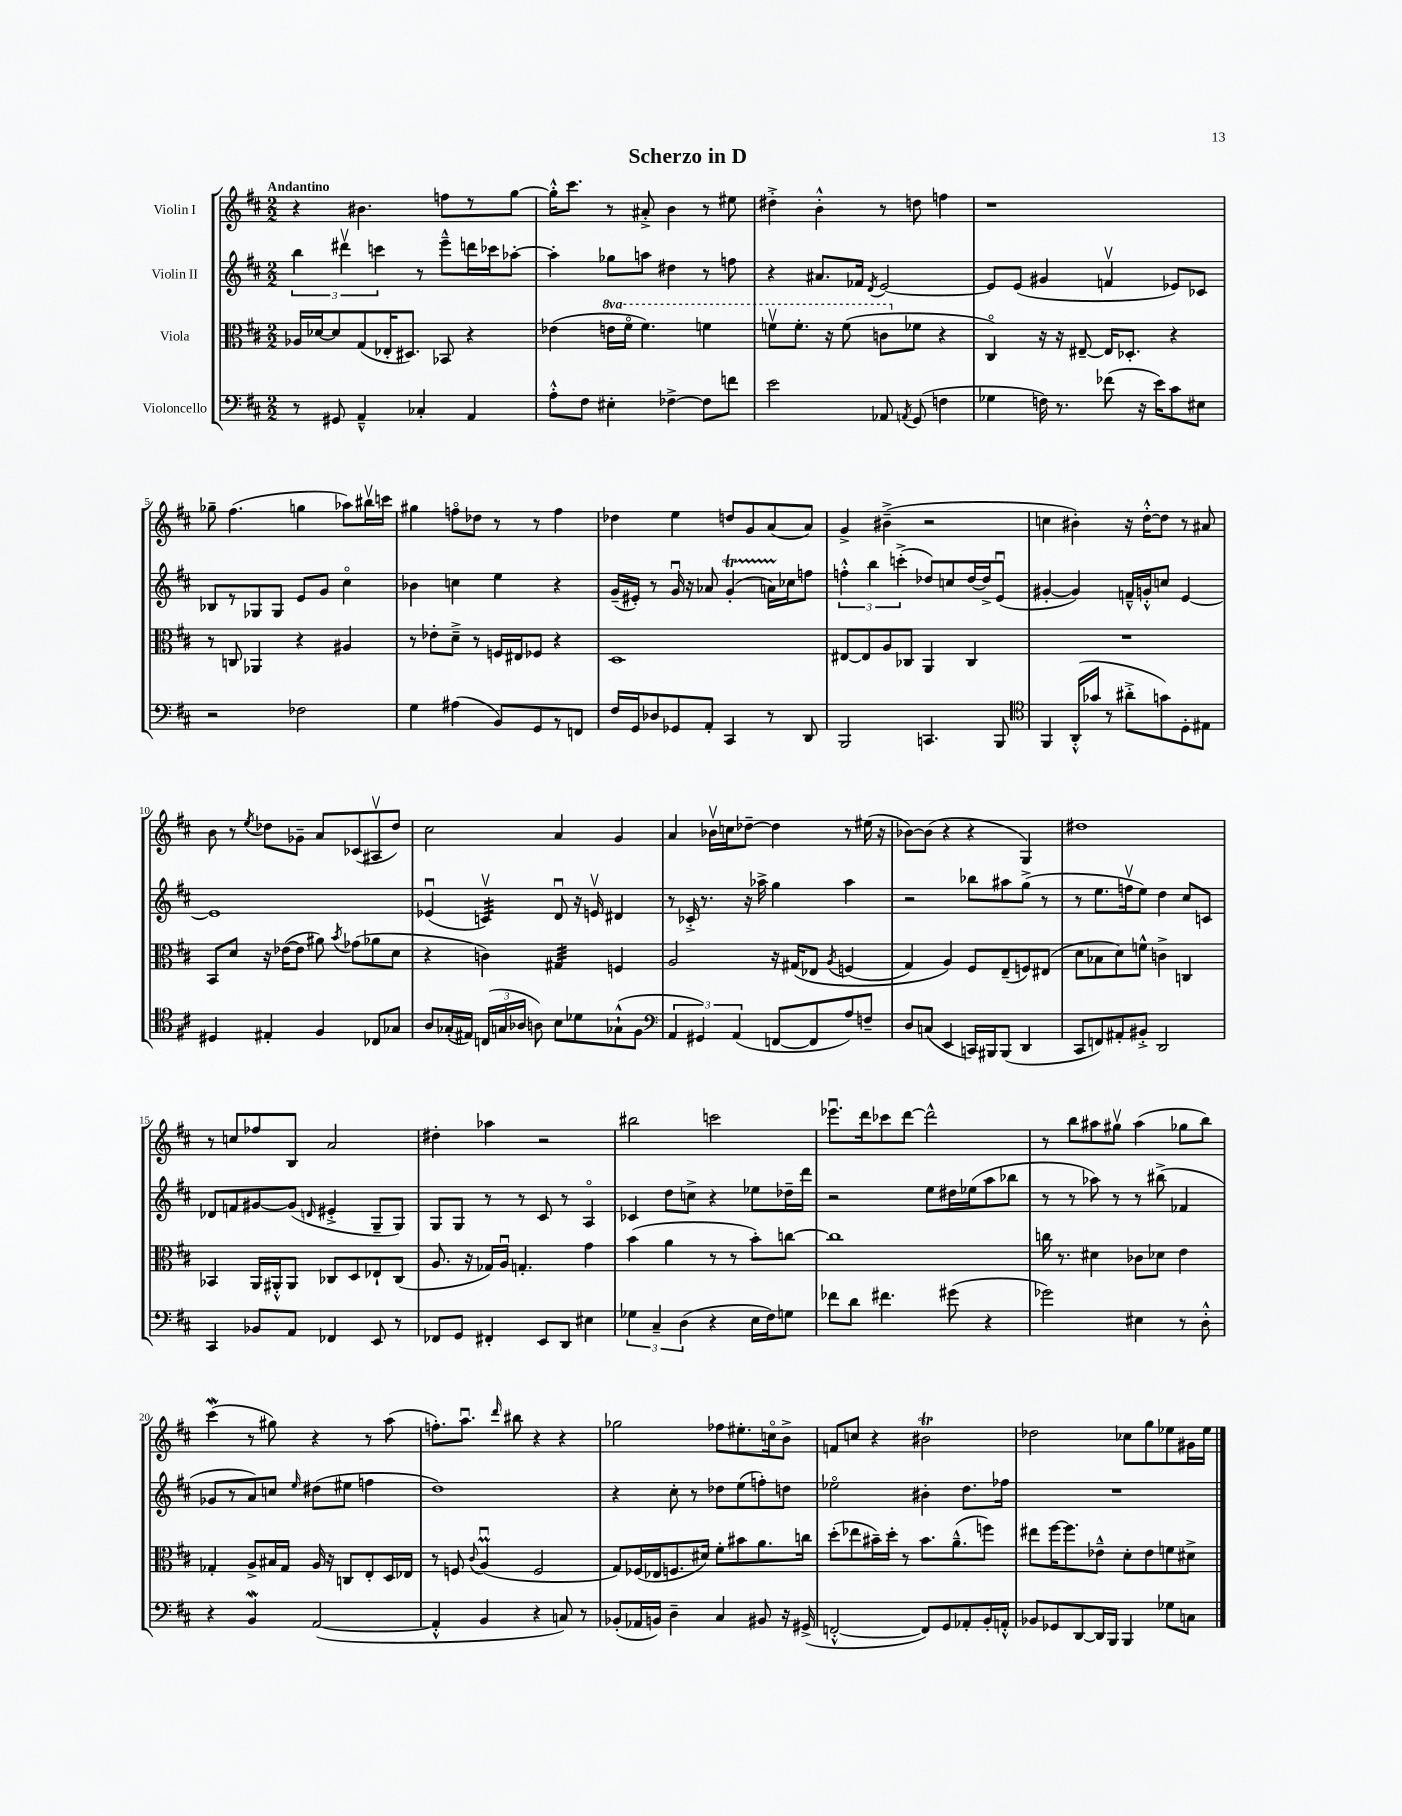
\header { title = "Scherzo in D" }
<<
\new StaffGroup <<
\new Staff = "s0" \with { instrumentName = "Violin I" } {
    \clef treble \key d \major \numericTimeSignature \time 2/2 \tempo "Andantino"
    \autoBeamOff r4 bis'4. f''8[ r8 g''8]~ |
    g''16[-.-^ cis'''8.] r8 ais'8-.-> b'4 r8 eis''8 |
    dis''4-.-> b'4-.-^ r8 d''8 f''4 |
    r1 |
    ges''8-- fis''4.( g''4 aes''8[) bis''16\upbow c'''16] |
    gis''4 f''8[\flageolet des''8] r8 r8 f''4 |
    des''4 e''4 d''8[ g'8 a'8( a'8]) |
    g'4-> bis'4--->( r2 |
    c''4 bis'4-.) r16 d''16[~-.-^ d''8] r8 ais'8 |
    b'8 r8 \acciaccatura { e''8 } des''8[ ges'8]-- a'8[ ces'8( ais8\upbow des''8]) |
    cis''2 a'4 g'4 |
    a'4 bes'16[\upbow c''16 des''8]~-- des''4 r8 eis''16( r16 |
    bes'8[~) bes'8]( r4 r4 g4) |
    dis''1 |
    r8 c''8[ fes''8 b8] a'2 |
    dis''4-. aes''4 r2 |
    bis''2 c'''2 |
    ees'''8.[\downbow d'''16 ces'''8 d'''8]~ d'''2-^ |
    r8 b''8[ ais''8 gis''8]\upbow ais''4( ges''8[ b''8]) |
    cis'''4\mordent( r8 gis''8) r4 r8 a''8( |
    f''8.[-.) a''8.]\downbow \grace { d'''16 } bis''8 r4 r4 |
    ges''2 fes''8[ eis''8.-. c''16\flageolet b'8]-> |
    f'8[ c''8] r4 bis'2\trill |
    des''2 ces''8[ g''8 ees''8 gis'16 ees''16] \bar "|." |
}
\new Staff = "s1" \with { instrumentName = "Violin II" } {
    \clef treble \key d \major \numericTimeSignature \time 2/2
    \autoBeamOff \tuplet 3/2 { b''4 dis'''4\upbow c'''4 } r8 e'''8[---^ d'''16 ces'''16 aes''8]~-. |
    aes''4-. ges''8[ a''8] dis''4 r8 f''8 |
    r4 ais'8.[ fes'16] \acciaccatura { d'8 } e'2~ |
    e'8[ e'8]( gis'4 f'4\upbow ees'8[) ces'8] |
    bes8[ r8 ges8 ges8] e'8[ g'8] cis''4\flageolet |
    bes'4 c''4 e''4 r4 |
    g'16[--( eis'16]-.) r8 g'16\downbow r16 aes'8 g'4-.\startTrillSpan( a'16[) ces''16\stopTrillSpan f''8] |
    \tuplet 3/2 { f''4-.-^ b''4 c'''4-.->( } des''8[) c''8 des''16~ des''16-> e'8]\downbow( |
    gis'4~-. gis'4) f'16[---^ g'16-.-^ c''8] e'4~ |
    e'1 |
    ees'4\downbow( c'4:32\upbow) d'8\downbow r16 e'16\upbow dis'4 |
    r8 ces'16-.-> r8. r16 aes''16-> g''4 aes''4 |
    r2 bes''8[ ais''8 g''8]->( r8 |
    r8 e''8.[ f''16\upbow e''8]) d''4 cis''8[ c'8] |
    des'8[ f'8 gis'8~ gis'8]( \grace { d'16 } eis'4-.-> g8[-- g8]) |
    g8[ g8] r8 r8 cis'8 r8 a4\flageolet |
    ces'4 d''8[ c''8]-> r4 ees''8[ des''16-- d'''16] |
    r2 e''8[ dis''16 ees''16( a''8 bes''8] |
    r8 r8 aes''8) r8 r8 bis''8->( fes'4 |
    ges'8[ r8 a'8) c''8] \grace { e''16 } dis''8[( eis''8] f''4 |
    d''1) |
    r4 cis''8-. r8 des''8[ e''8( f''8-.) d''8] |
    ees''2\flageolet bis'4-. d''8.[ fes''16] |
    R1 \bar "|." |
}
\new Staff = "s2" \with { instrumentName = "Viola" } {
    \clef alto \key d \major \numericTimeSignature \time 2/2 \set Staff.ottavationMarkups = #ottavation-simple-ordinals
    \autoBeamOff aes16[ des'16~ des'8 g8( ees16-. dis8.]) bes,8 r4 |
    ees'4( \ottava #1 e''!16[ fis''16]\flageolet fis''4.) f''4 |
    f''8[\upbow f''8.]-. r16 f''8( c''8[ \ottava #0 fes'8] r4 |
    cis4\flageolet) r16 r16 eis8~-- eis16[ des8.]-. r4 |
    r8 c8 aes,4 r4 ais4 |
    r8 ees'8[-. d'8]---> r8 f16[ eis16 fes8] r4 |
    d1 |
    eis8[~ eis8 a8 ces8] a,4 ces4 |
    R1 |
    b,8[ d'8] r16 ees'16[~( ees'8] ais'8) \acciaccatura { b'8 } ges'8[( aes'8 d'8] |
    r4 c'4) gis4:32 f4 |
    a2 r16 gis16[\( ees8] \acciaccatura { a8 } f4( |
    g4) a4\) fis8[ e8--( f8) eis8]( |
    d'8[ bes8 d'8) f'8]-^ c'4-> c4 |
    bes,4 a,16[ ais,16-.-^ ais,8] ces8[ d8 ees8-! ces8]( |
    a8. r16 ges16[) a16]\downbow g4.-. g'4 |
    b'4( a'4 r8 r8 b'8[-.) c''8]~ |
    c''1 |
    c''16 r8. dis'4 ces'8[ des'8] e'4 |
    ges4-. a8[-> bis16 ges16] a16 r16 c8[ e8-. d16 ees16] |
    r8 f8 \appoggiatura { cis'8 } a4\downbow\prall( f2 |
    g8[) fes16( ees16 f8. dis'16]) fis'8[-. bis'8 a'8. c''16] |
    d''8[-.( ees''8 bis'16--) d''16]-. r8 bis'8.[ a'8.---^( f''8]) |
    eis''8[ fis''16~ fis''8. ees'8]---^ d'8[-. ees'8 f'8 dis'8]-> \bar "|." |
}
\new Staff = "s3" \with { instrumentName = "Violoncello" } {
    \clef bass \key d \major \numericTimeSignature \time 2/2
    \autoBeamOff r8 gis,8 a,4---^ ces4-. a,4 |
    a8[-.-^ fis8] eis4-. fes4~-> fes8[ f'8] |
    e'2 aes,8 \acciaccatura { a,8 } g,8( f4 |
    ges4 f16) r8. fes'8( r16 e'16[) cis'8 eis8] |
    r2 fes2 |
    g4 ais4( b,8[) g,8 r8 f,8] |
    fis16[ g,16 des8 ges,8 a,8]-. cis,4 r8 d,8 |
    b,,2 c,4. b,,8 |
    \clef tenor fis,4 a,16[-.-^( ges'16] r8 ais'8[-.-> g'8) d8-. eis8] |
    dis4 eis4-. fis4 ces8[ ges8] |
    a8[ ges16-.( eis16]) \tuplet 3/2 { c16[( g16 aes16] } a8) b8[ des'8 ges8-!-^( fis8] |
    \clef bass \tuplet 3/2 { a,4 gis,4) a,4( } f,8[~ f,8 a8) f8]-- |
    d8[ c8]( e,4 c,16[) bis,,16 bis,,8]( d,4 |
    cis,8[ f,8) ais,8-. bis,8]-.-> d,2 |
    cis,4 bes,8[ a,8] fes,4 e,8 r8 |
    fes,8[ g,8] fis,4-. e,8[ d,8] eis4 |
    \tuplet 3/2 { ges4 cis4-- d4( } r4 e16[ fis16) g8] |
    fes'8[ d'8] fis'4. gis'8( r4 |
    ges'2) eis4 r8 d8-.-^ |
    r4 b,4\mordent a,2~( |
    a,4-.-^ b,4 r4 c8) r8 |
    bes,8[-.( aes,16 b,16]) d4-- cis4 bis,8 r16 gis,16->( |
    f,2~-.-^ f,8[) g,8 aes,8-. b,16-. a,16]-.-^ |
    bes,8[ ges,8 d,8~ d,16 b,,16] b,,4 ges8[ c8] \bar "|." |
}
>>
>>
